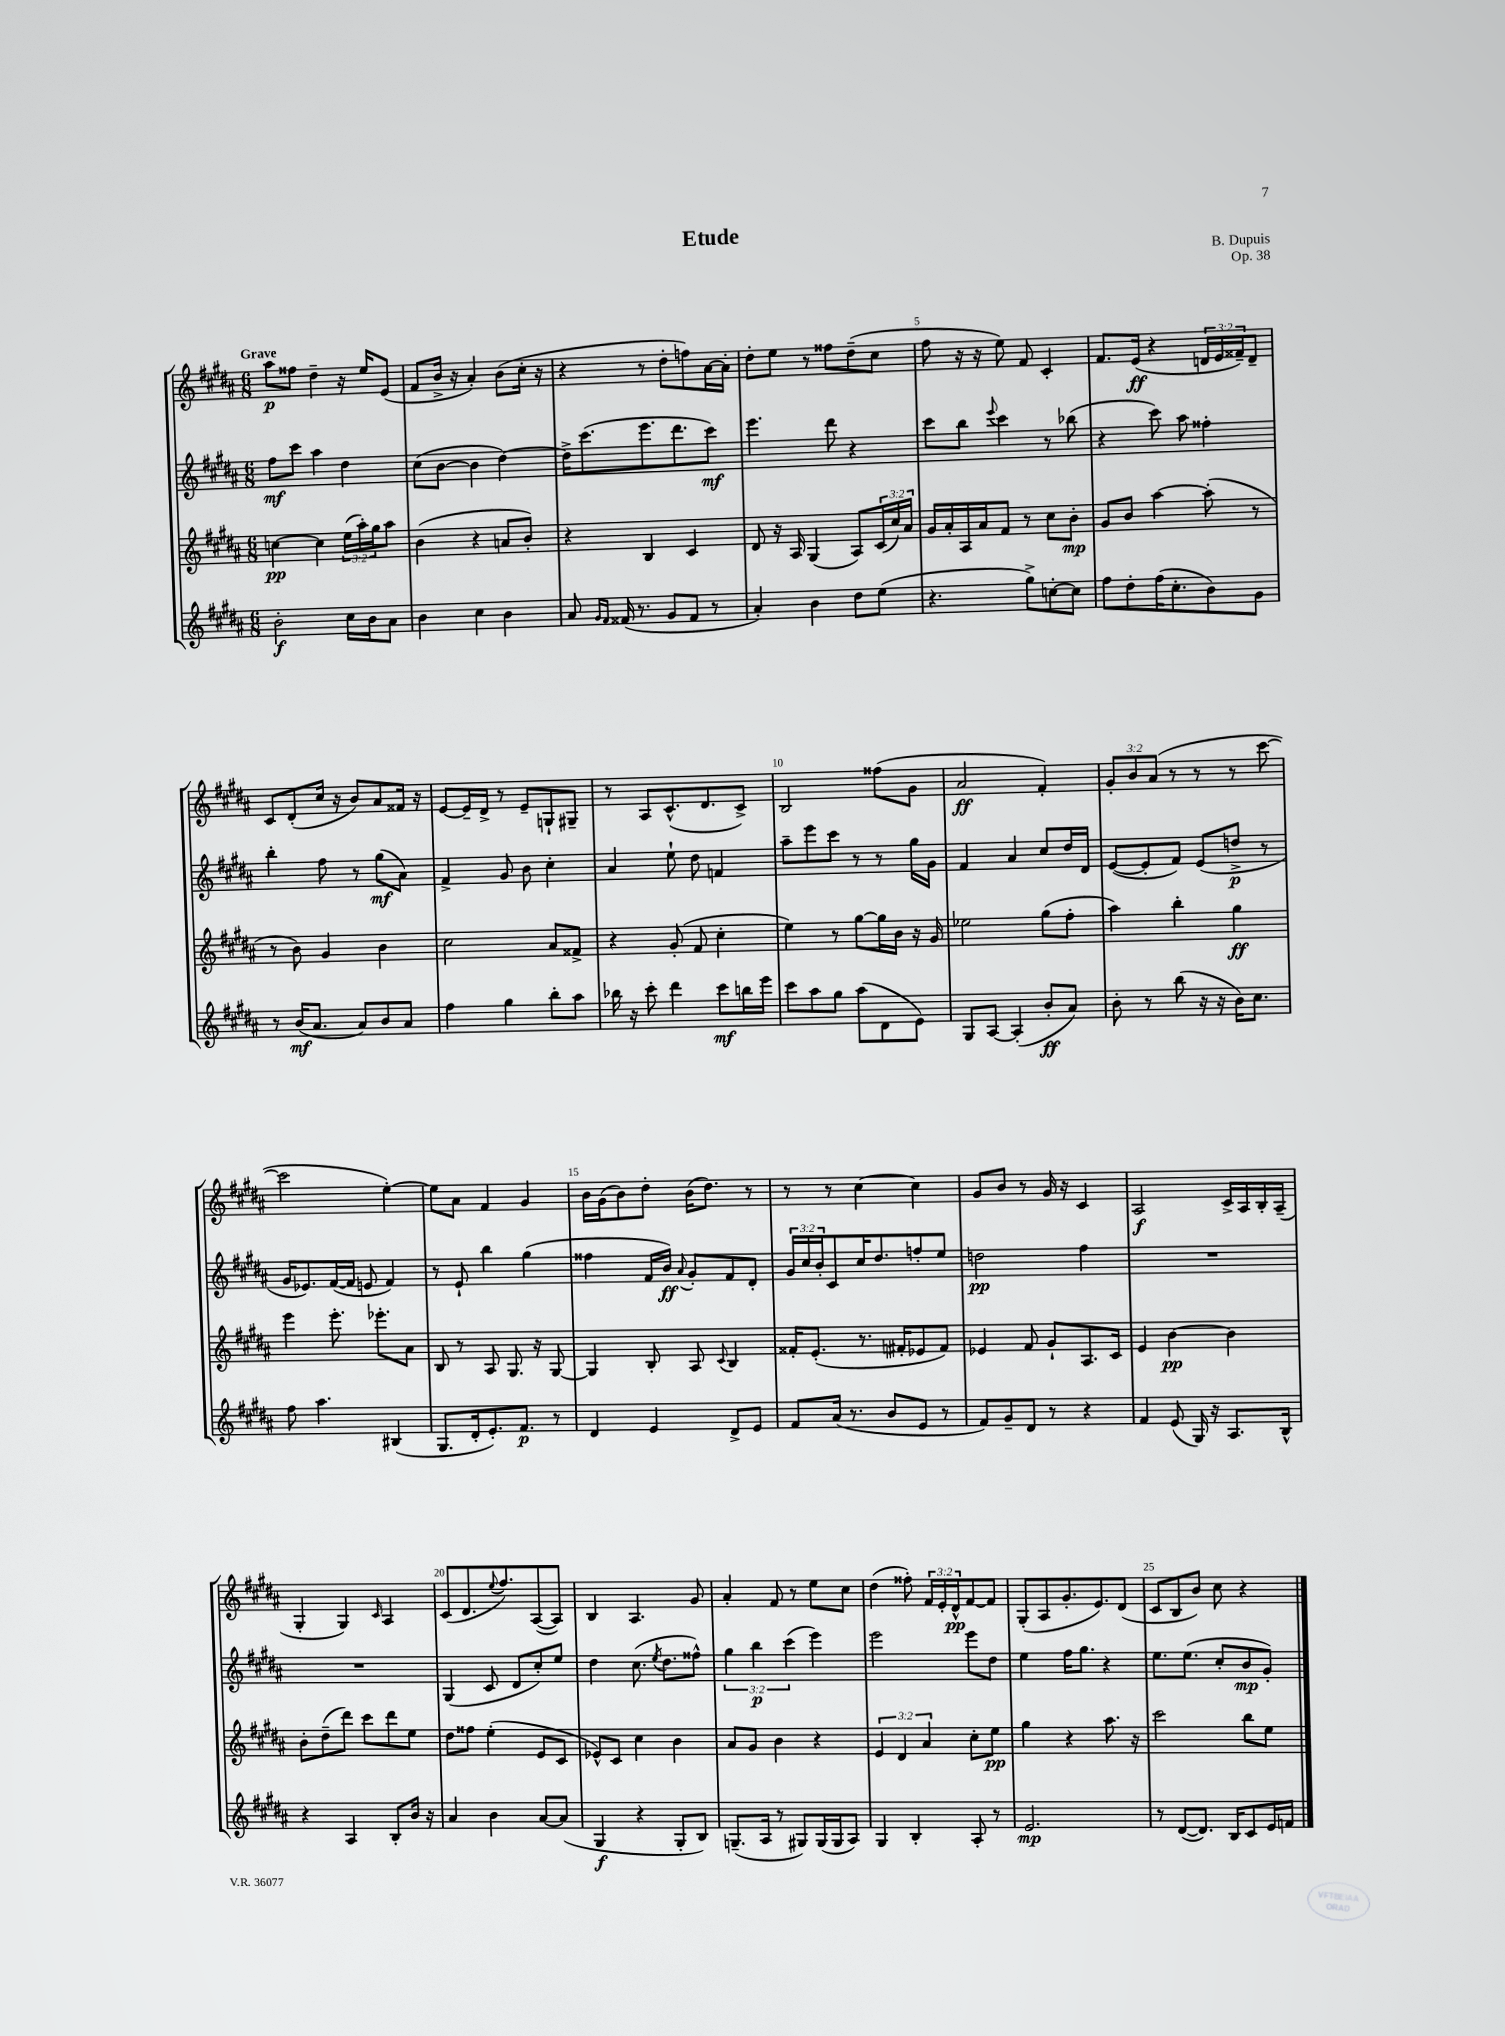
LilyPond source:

\header { title = "Etude" composer = "B. Dupuis" opus = "Op. 38" }
<<
\new StaffGroup <<
\new Staff = "s0" {
    \clef treble \key b \major \numericTimeSignature \time 6/8 \override Staff.TupletNumber.text = #tuplet-number::calc-fraction-text \tempo "Grave"
    ais''8\p fisis''8 dis''4-- r16 e''16 e'8( |
    fis'8 b'16-> r16 ais'4-.) b'8( cis''16-. r16 |
    r4 r8 dis''8-. f''8) ais'16~ ais'16-. |
    dis''8-. e''8 r8 fisis''8 dis''8--( cis''8 |
    fis''8 r16 r16 e''8) fis'8 cis'4-. |
    fis'8. e'16\ff( r4 \tuplet 3/2 { d'16 e'16 fisis'16--) } d'8-- |
    cis'8 dis'8-.( cis''16 r16 b'8) ais'8 fisis'16 r16 |
    e'8~ e'16-- dis'16-> r8 e'8-- g8-! gis8-- |
    r8 ais8 cis'8.-^( dis'8. cis'8->) |
    b2 fisis''8( gis'8 |
    ais'2\ff fis'4-.) |
    \tuplet 3/2 { gis'8-. b'8 ais'8( } r8 r8 r8 cis'''8~ |
    cis'''2 e''4~-.) |
    e''8 ais'8 fis'4 gis'4 |
    b'16 gis'16( b'8) dis''8-. b'16( dis''8.) r8 |
    r8 r8 cis''4~ cis''4 |
    gis'8 b'8 r8 gis'16 r16 cis'4 |
    ais2\f cis'16-> ais16 b16-. ais16--( |
    gis4-. gis4) \grace { cis'16 } ais4 |
    cis'8( dis'8. \appoggiatura { e''8 } fis''8.) ais8~( ais8) |
    b4 ais4. gis'8 |
    ais'4-. fis'8 r8 e''8 cis''8 |
    dis''4( fisis''8-.) \tuplet 3/2 { fis'16 e'16-. dis'16-^\pp } fis'8~ fis'8 |
    gis8-.( ais8 gis'8.-. e'8.) dis'8( |
    cis'8 b8 b'8) cis''8 r4 \bar "|." |
}
\new Staff = "s1" {
    \clef treble \key b \major \numericTimeSignature \time 6/8 \override Staff.TupletNumber.text = #tuplet-number::calc-fraction-text
    fis''8\mf cis'''8 ais''4 dis''4 |
    cis''8( b'8~ b'4 dis''4~) |
    dis''16-> cis'''8.( e'''8. dis'''8. cis'''8\mf) |
    e'''4. dis'''8 r4 |
    cis'''8 b''8 \appoggiatura { e'''8 } cis'''4 r8 bes''8( |
    r4 cis'''8) ais''8 fisis''4-. |
    b''4-. fis''8 r8 gis''8\mf( ais'8) |
    fis'4-> gis'8 b'8 cis''4-. |
    ais'4 e''8-! dis''8 f'4 |
    ais''8-- e'''8 cis'''8 r8 r8 gis''16 gis'16 |
    fis'4 ais'4 cis''8 dis''16 dis'16 |
    e'8~( e'8-. fis'8) e'8( d''8->\p r8 |
    gis'16 ees'8.) fis'16~( fis'16 e'8 fis'4) |
    r8 e'8-! b''4 gis''4( |
    fisis''4 fis'16 b'16\ff) \appoggiatura { ais'8 } gis'8-. fis'8 dis'8-. |
    \tuplet 3/2 { gis'16 cis''16 b'16-. } cis'8 cis''16 dis''8. f''8-. e''8 |
    d''2\pp fis''4 |
    R2. |
    R2. |
    gis4( cis'8 dis'8 cis''8-.) e''8 |
    dis''4 cis''8.( \acciaccatura { e''8 } dis''8. fisis''8-^) |
    \tuplet 3/2 { gis''4 b''4\p cis'''4( } e'''4) |
    e'''2 e'''8 dis''8 |
    e''4 fis''16 gis''8. r4 |
    e''8. e''8.( cis''8-. b'8\mp gis'8-.) \bar "|." |
}
\new Staff = "s2" {
    \clef treble \key b \major \numericTimeSignature \time 6/8 \override Staff.TupletNumber.text = #tuplet-number::calc-fraction-text
    c''4~\pp c''4 \tuplet 3/2 { e''16( ais''16-.) gis''16 } ais''8 |
    b'4( r4 a'8 b'8-.) |
    r4 b4 cis'4 |
    dis'8 r16 ais16 gis4( ais8) \tuplet 3/2 { cis'16( cis''16) ais'16 } |
    gis'16 ais'16-. ais16 ais'16 fis'8 r8 cis''8 b'8-.\mp |
    gis'8 b'8 ais''4~ ais''8-.( r8 |
    r8 b'8) gis'4 b'4 |
    cis''2 ais'8 fisis'8-> |
    r4 gis'8-.( fis'8 cis''4-. |
    e''4) r8 gis''8~ gis''16 b'16 r16 gis'16 |
    ees''2 gis''8( fis''8-. |
    ais''4) b''4-. gis''4\ff |
    e'''4 e'''8.-. ees'''8.-. ais'8 |
    b8 r8 ais8 gis8. r16 gis8~ |
    gis4 b8-. ais8 \appoggiatura { cis'8 } b4 |
    fisis'16-. e'8.-.( r8. fis'16-. ees'8 fis'8) |
    ees'4 fis'8 gis'8-! ais8. cis'16 |
    e'4 b'4~\pp b'4 |
    b'8-. dis''8--( dis'''8) cis'''8 dis'''8 e''8 |
    dis''8 fisis''8 e''4-.( e'8 cis'8 |
    ees'8-^) cis'8 cis''4 b'4 |
    ais'8 gis'8 b'4 r4 |
    \tuplet 3/2 { e'4 dis'4 ais'4 } cis''8-. e''8\pp |
    gis''4 r4 ais''8. r16 |
    cis'''2 b''8 e''8 \bar "|." |
}
\new Staff = "s3" {
    \clef treble \key b \major \numericTimeSignature \time 6/8
    b'2-.\f cis''16 b'16 ais'8 |
    b'4 cis''4 b'4 |
    ais'8 \grace { gis'16 fis'16 } fisis'16( r8. gis'8 fisis'8 r8 |
    ais'4-.) b'4 dis''8 e''8( |
    r4. gis''8->) c''8~-. c''8 |
    fis''8 dis''8-. fis''16( cis''8.-. b'8) gis'8 |
    r8 b'16\mf( ais'8. ais'8) b'8 ais'8 |
    fis''4 gis''4 b''8-. ais''8 |
    bes''16 r16 cis'''8-. dis'''4 cis'''8\mf b''16 e'''16 |
    cis'''8 ais''8 gis''8 ais''8( dis'8 e'8) |
    gis8 ais8~ ais4-.( b'8-.\ff ais'8) |
    b'8-. r8 b''8( r16 r16 b'16) cis''8. |
    fis''8 ais''4. bis4( |
    gis8. dis'16-. e'8.-.) fis'8.\p r8 |
    dis'4 e'4 dis'8-> e'8 |
    fis'8 ais'16( r8. b'8 e'8 r8 |
    fis'8) gis'8-- dis'8 r8 r4 |
    fis'4 e'8( gis16) r16 ais8. b16-^ |
    r4 ais4 b8-. b'16 r16 |
    ais'4 b'4 ais'8~ ais'8( |
    gis4\f r4 gis8-. b8) |
    g8.--( ais16 r8 gis8) gis16( gis16 ais8) |
    gis4 b4-. ais8-. r8 |
    e'2.\mp |
    r8 dis'8~( dis'8.) b16 cis'8 e'16 f'16 \bar "|." |
}
>>
>>
\layout { \context { \Score \override BarNumber.break-visibility = ##(#f #t #t) barNumberVisibility = #(every-nth-bar-number-visible 5) } }
